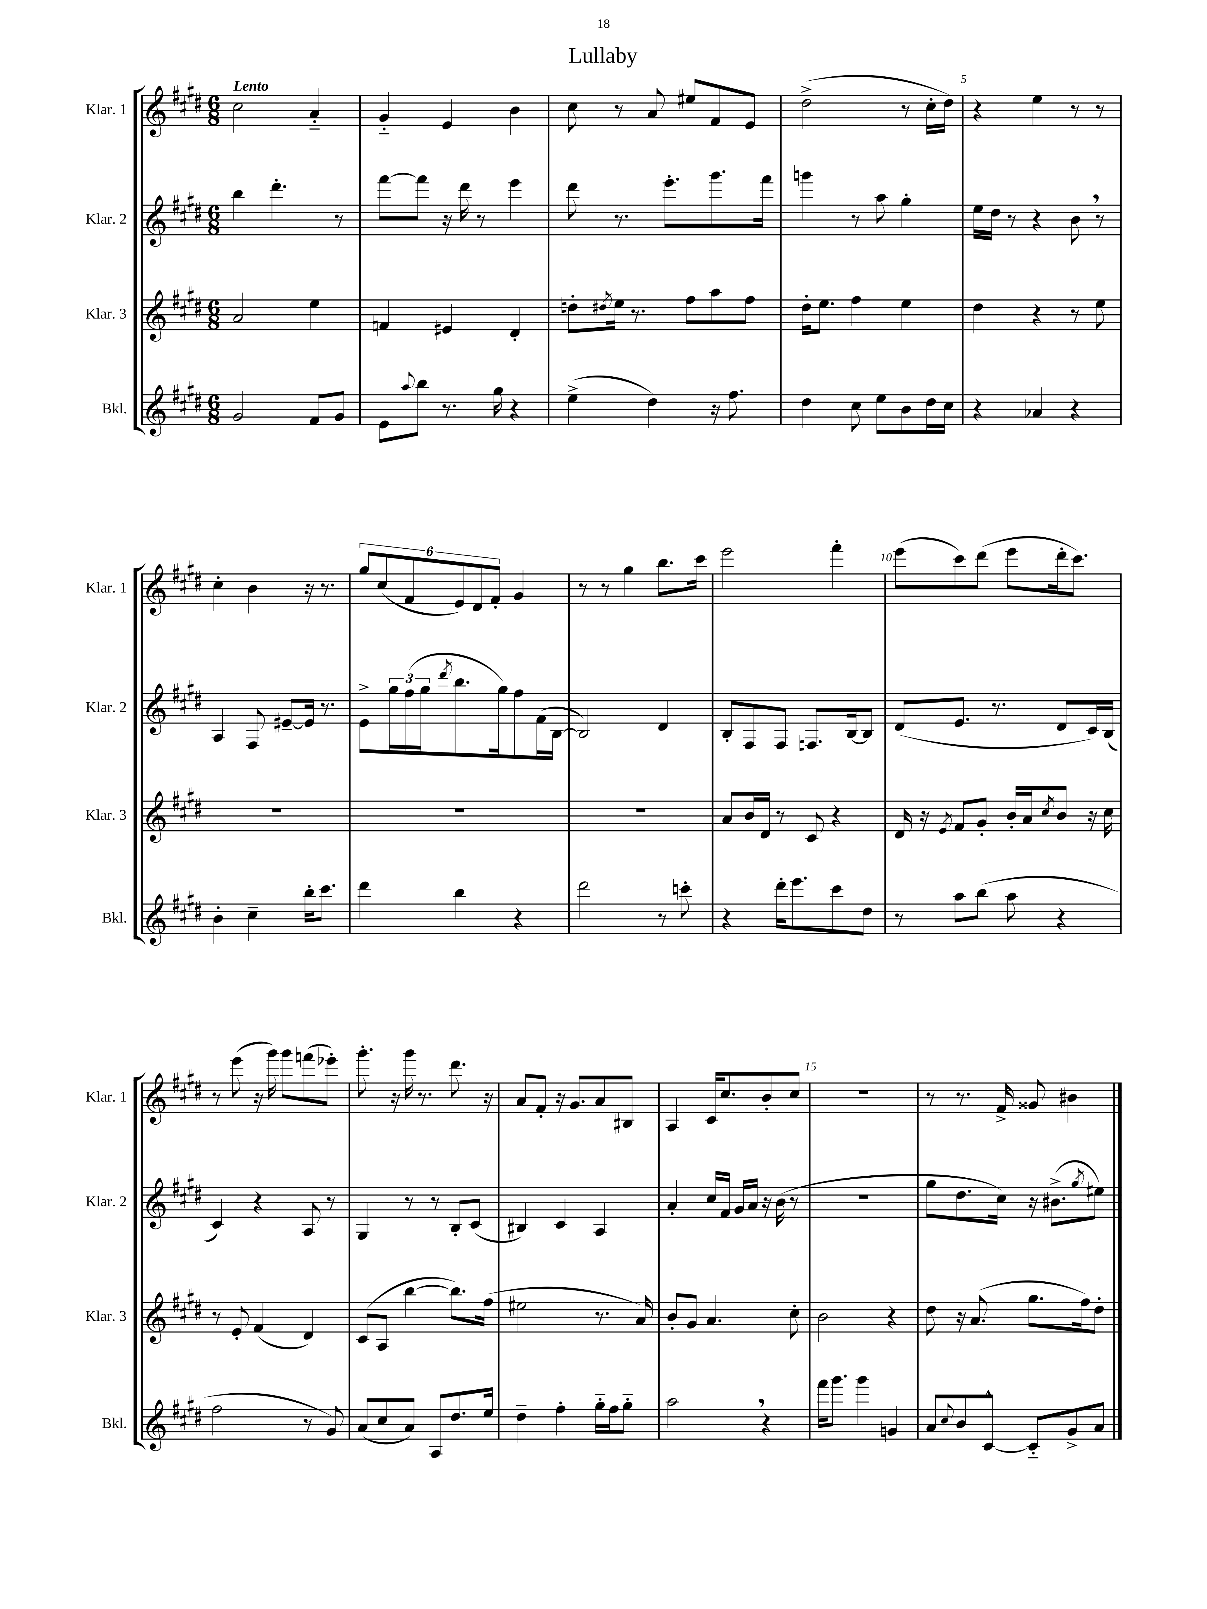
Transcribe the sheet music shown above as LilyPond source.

\header { title = "Lullaby" }
<<
\new StaffGroup <<
\new Staff = "s0" \with { instrumentName = "Klar. 1" shortInstrumentName = "Klar. 1" } {
    \clef treble \key e \major \numericTimeSignature \time 6/8 \tempo "Lento"
    cis''2 a'4-_ |
    gis'4-_ e'4 b'4 |
    cis''8 r8 a'8 eis''8 fis'8 e'8 |
    dis''2->( r8 cis''16-. dis''16) |
    r4 e''4 r8 r8 |
    cis''4-. b'4 r16 r8. |
    \tuplet 6/4 { gis''8 cis''8( fis'8 e'8) dis'8 fis'8-. } gis'4 |
    r8 r8 gis''4 b''8. cis'''16 |
    e'''2 fis'''4-. |
    e'''8( cis'''8) dis'''8( e'''8 dis'''16-. cis'''8.) |
    r8 e'''8( r16 gis'''16) gis'''8 f'''8( ees'''8-.) |
    gis'''8.-. r16 gis'''16 r8. dis'''8. r16 |
    a'8 fis'8-. r16 gis'8. a'8 bis8 |
    a4 cis'16 cis''8. b'8-. cis''8 |
    R2. |
    r8 r8. fis'16-> gisis'8 bis'4 \bar "|." |
}
\new Staff = "s1" \with { instrumentName = "Klar. 2" shortInstrumentName = "Klar. 2" } {
    \clef treble \key e \major \numericTimeSignature \time 6/8
    b''4 dis'''4.-. r8 |
    fis'''8~ fis'''8 r16 dis'''16 r8 e'''4 |
    dis'''8 r8. e'''8.-. gis'''8. fis'''16 |
    g'''4 r8 a''8 gis''4-. |
    e''16 dis''16 r8 r4 b'8 \breathe r8 |
    a4 fis8 eis'8~-- eis'16 r8. |
    e'8-> \tuplet 3/2 { gis''16 fis''16( gis''16 } \acciaccatura { dis'''8 } b''8. gis''16) fis''8 fis'16( b16~ |
    b2) dis'4 |
    b8-. fis8 fis8 f8. b16~ b8 |
    dis'8( e'8. r8. dis'8 cis'16) b16( |
    cis'4) r4 a8 r8 |
    gis4 r8 r8 b8-. cis'8( |
    bis4) cis'4 a4 |
    a'4-. cis''16 fis'16 gis'16 a'16 r16 b'16( r8 |
    R2. |
    gis''8 dis''8. cis''16) r16 bis'8.->( \acciaccatura { gis''8 } eis''8) \bar "|." |
}
\new Staff = "s2" \with { instrumentName = "Klar. 3" shortInstrumentName = "Klar. 3" } {
    \clef treble \key e \major \numericTimeSignature \time 6/8
    a'2 e''4 |
    f'4 eis'4 dis'4-. |
    d''8-. \acciaccatura { dis''8 } e''16 r8. fis''8 a''8 fis''8 |
    dis''16-. e''8. fis''4 e''4 |
    dis''4 r4 r8 e''8 |
    R2. |
    R2. |
    R2. |
    a'8 b'16 dis'16 r8 cis'8 r4 |
    dis'16 r16 \acciaccatura { e'8 } fis'8 gis'8-. b'16-. a'16 \acciaccatura { cis''8 } b'8 r16 cis''16 |
    r8 e'8-. fis'4( dis'4) |
    cis'8( a8 b''4~ b''8.) fis''16( |
    eis''2 r8. a'16) |
    b'8-. gis'8 a'4. cis''8-. |
    b'2 r4 |
    dis''8 r16 a'8.( gis''8. fis''16) dis''8-. \bar "|." |
}
\new Staff = "s3" \with { instrumentName = "Bkl." shortInstrumentName = "Bkl." } {
    \clef treble \key e \major \numericTimeSignature \time 6/8
    gis'2 fis'8 gis'8 |
    e'8 \appoggiatura { a''8 } b''8 r8. gis''16 r4 |
    e''4->( dis''4) r16 fis''8. |
    dis''4 cis''8 e''8 b'8 dis''16 cis''16 |
    r4 aes'4 r4 |
    b'4-. cis''4-- b''16-. cis'''8. |
    dis'''4 b''4 r4 |
    dis'''2 r8 c'''8-. |
    r4 dis'''16-. e'''8. cis'''8 dis''8 |
    r8 a''8 b''8( a''8 r4 |
    fis''2 r8 gis'8) |
    a'8( cis''8 a'8) a8 dis''8. e''16 |
    dis''4-- fis''4-. gis''16-_ fis''16 gis''8-_ |
    a''2 \breathe r4 |
    fis'''16 gis'''8. gis'''4 g'4 |
    a'8 \appoggiatura { cis''8 } b'8 cis'8~-^ cis'8-_ gis'8-> a'8 \bar "|." |
}
>>
>>
\layout { \context { \Score \override BarNumber.break-visibility = ##(#f #t #t) barNumberVisibility = #(every-nth-bar-number-visible 5) } }
